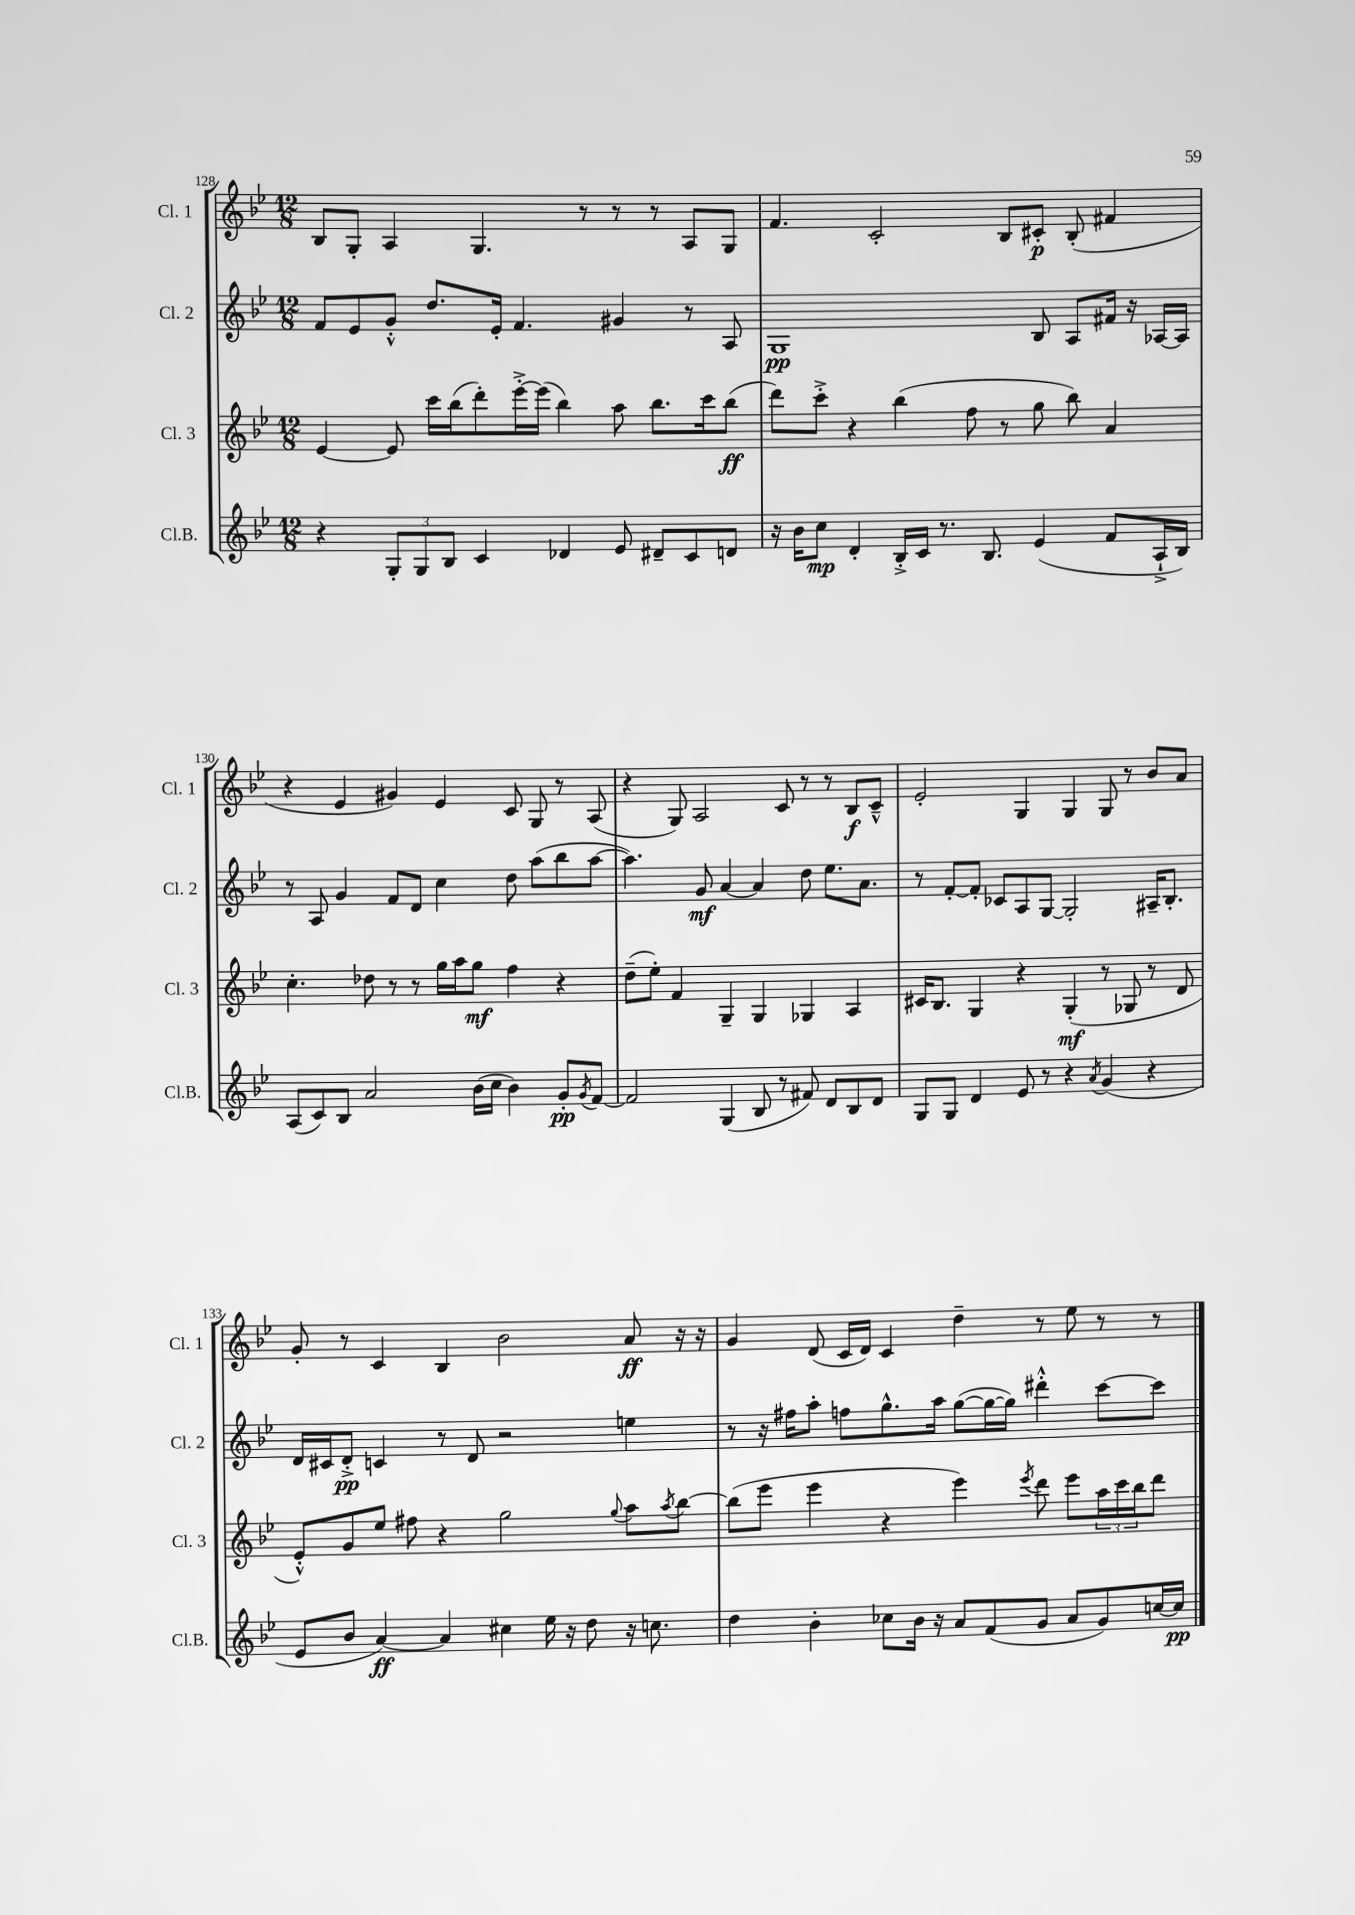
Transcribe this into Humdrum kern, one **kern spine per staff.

**kern	**kern	**kern	**kern
*staff4	*staff3	*staff2	*staff1
*clefG2	*clefG2	*clefG2	*clefG2
*k[b-e-]	*k[b-e-]	*k[b-e-]	*k[b-e-]
*M12/8	*M12/8	*M12/8	*M12/8
4r	[4e-	8f	8B-
.	.	8e-	8G'
12G'	8e-]	8g'^^	4A
12G	.	.	.
.	16ccc	8.dd	.
12B-	.	.	.
.	(16bb-	.	.
4c	8ddd')	.	4.G
.	.	16e-'	.
.	[16eee-'^	4.f	.
.	(16eee-]	.	.
4d-	4bb-)	.	.
.	.	.	8r
8e-	8aa	4g#	8r
8d#~	8.bb-	.	8r
8c	.	8r	8A
.	16ccc	.	.
8d	(8bb-	8A	8G
=	=	=	=
16r	8ddd)	1G	4.f
16b-	.	.	.
8cc	8ccc'^	.	.
4d'	4r	.	.
.	.	.	2c'
16B-'^	(4bb-	.	.
16c	.	.	.
8.r	.	.	.
.	8ff	.	.
8.B-	.	.	.
.	8r	.	8B-
(4e-	8gg	8B-	8c#'
.	8bb-)	8A	(8B-'
8f	4a	16f#	4f#
.	.	16r	.
16A`^	.	[16A-	.
16B-)	.	16A-]	.
=	=	=	=
(8A	4.cc'	8r	4r
8c)	.	8A	.
8B-	.	4g	4e-
2a	8dd-	.	.
.	8r	8f	4g#)
.	8r	8d	.
.	16gg	4cc	4e-
.	16aa	.	.
(16b-	8gg	.	.
16cc	.	.	.
4b-)	4ff	8dd	8c
.	.	(8aa	8G
8g'	4r	8bb-	8r
8qg	.	.	.
[8f	.	[8aa	(8A
=	=	=	=
2f]	(8dd~	4.aa])	4r
.	8ee-')	.	.
.	4f	.	8G)
.	.	8g	2A
(4G	4G~	[4a	.
8B-	4G	4a]	.
8r	.	.	8c
8f#)	4G-	8dd	8r
8d	.	8.ee-	8r
8B-	4A	.	8B-
.	.	8.a	.
8d	.	.	8c~^^
=	=	=	=
8G	16c#	8r	2e-'
.	8.B-	.	.
8G	.	[8f'	.
4d	4G	8f']	.
.	.	8c-	.
8e-	4r	8A	4G
8r	.	[8G	.
4r	(4G'	2G']	4G
8qa	.	.	.
(4g	8r	.	8G
.	8G-	.	8r
4r	8r	16A#~	8b-
.	.	8.B-'	.
.	8d	.	8a
=	=	=	=
8e-	8e-'^^)	16d	8g'
.	.	16c#	.
8b-	8g	8d'^	8r
[4a)	8ee-	4c	4c
.	8ff#	.	.
4a]	4r	8r	4B-
.	.	8d	.
4cc#	2gg	2r	2b-
16ee-	.	.	.
16r	.	.	.
8dd	.	.	.
.	8qqgg	.	.
16r	8aa	4ee	8a
8.cc	.	.	.
.	8qaa	.	.
.	[8bb-	.	16r
.	.	.	16r
=	=	=	=
4dd	(8bb-]	8r	4g
.	8eee-	16r	.
.	.	16ff#	.
4b-'	4eee-	8aa'	(8d
.	.	8ff	16c
.	.	.	16d)
8cc-	4r	8.gg^^	4c
16b-	.	.	.
16r	.	16aa	.
8a	4eee-)	([8gg	4dd~
(8f	.	16gg_	.
.	.	16gg])	.
.	8qeee-	.	.
8g	8ddd	4ddd#'^^	8r
8a	8eee-	.	8ee-
8g)	24aa	[8ccc	8r
.	24ccc	.	.
.	24bb-	.	.
[16cc	8ddd	8ccc]	8r
16cc]	.	.	.
==	==	==	==
*-	*-	*-	*-
